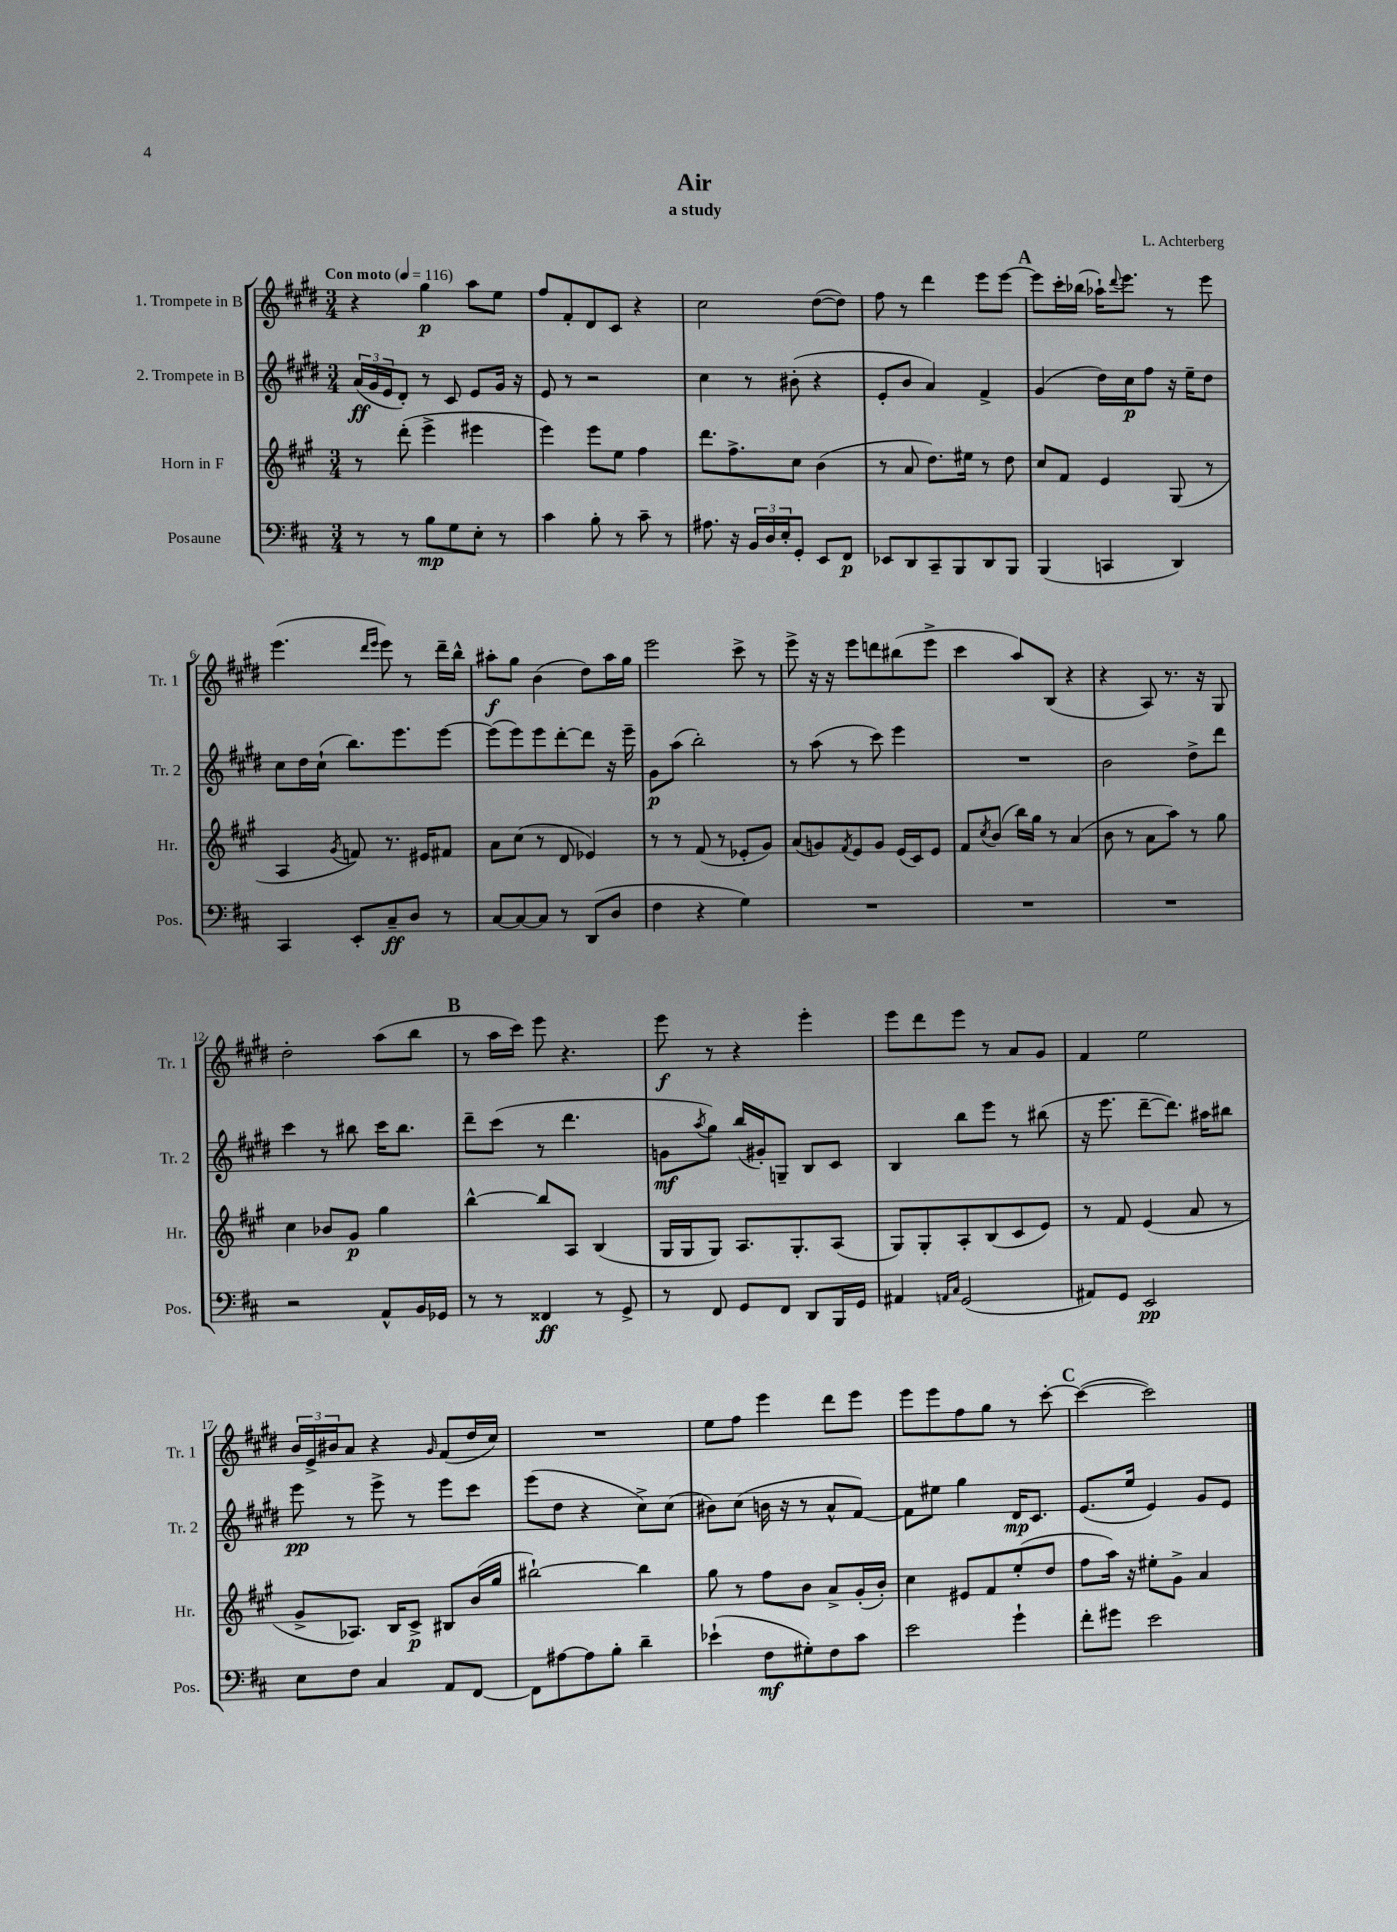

**kern	**kern	**kern	**kern
*staff4	*staff3	*staff2	*staff1
*clefF4	*clefG2	*clefG2	*clefG2
*k[f#c#]	*k[f#c#g#]	*k[f#c#g#d#]	*k[f#c#g#d#]
*M3/4	*M3/4	*M3/4	*M3/4
*MM116	*MM116	*MM116	*MM116
8r	8r	(24a	4r
.	.	24g#	.
.	.	24e	.
8r	(8ddd'	8d#')	.
8B	4eee^	8r	4gg#
8G	.	8c#	.
8E'	4eee#	8e	8aa
8r	.	16g#	8ee
.	.	16r	.
=	=	=	=
4c#	4eee)	8e	8ff#
.	.	8r	8f#'
8B'	8eee	2r	8d#
8r	8ee	.	8c#
8c#~	4ff#	.	4r
8r	.	.	.
=	=	=	=
8.A#	8.ddd	4cc#	2cc#
16r	8.ff#^	.	.
24BB	.	8r	.
24D	.	.	.
24E'	.	.	.
8GG'	8cc#	(8b#'	.
8EE	(4b	4r	([8dd#
8FF#	.	.	8dd#])
=	=	=	=
8EE-	8r	8e'	8ff#
8DD	8a	8b	8r
8CC#~	8.dd)	4a)	4ddd#
8BBB	.	.	.
.	16ee#	.	.
8DD	8r	4f#^	8eee
8BBB	8dd	.	[8eee
=	=	=	=
(4BBB	8cc#	(4g#	8eee]
.	8f#	.	16ccc#'
.	.	.	(16bb-
4CC	4e	16dd#)	16aa-`)
.	.	.	8qqddd#
.	.	16cc#	8.eee
.	.	8ff#	.
4DD)	(8G#	16r	8r
.	.	16ee~	.
.	8r	8dd#	8eee
=	=	=	=
4CC#	4A	8cc#	(4.eee
.	.	16dd#	.
.	.	(16cc#`	.
.	8qg#	.	.
8EE'	8f)	8.bb)	.
.	.	.	16qqddd#
.	.	.	16qqeee
8C#~	8.r	.	8eee)
.	.	8.eee	.
8D	.	.	8r
.	16e#	.	.
8r	8f#	[8eee	16ddd#~
.	.	.	16bb^^
=	=	=	=
[8C#	8a	(8eee]	8aa#'
8C#_	(8cc#	8eee)	8gg#
8C#]	8r	8eee	(4b
8r	8d	[8ddd#'	.
(8DD	4e-)	8ddd#]	8dd#)
8D	.	16r	16aa#
.	.	16eee~	16gg#
=	=	=	=
4F#	8r	8g#	2eee
.	8r	(8aa	.
4r	(8f#	2bb')	.
.	8r	.	.
4G)	8e-'	.	8ccc#^
.	8g#)	.	8r
=	=	=	=
2.r	(8a	8r	8eee^
.	8g)	(8aa	16r
.	.	.	16r
.	8qf#	.	.
.	8e	8r	8eee
.	8g	8ccc#)	8ddd
.	(16e	4eee	(8bb#
.	16c#)	.	.
.	8e	.	8eee^
=	=	=	=
2.r	8f#	2.r	4ccc#
.	8qcc#	.	.
.	(8b	.	.
.	16bb)	.	8aa)
.	16gg#	.	.
.	8r	.	(8B
.	(4a	.	4r
=	=	=	=
2.r	8b	2b	4r
.	8r	.	.
.	8a	.	8A)
.	8aa)	.	8.r
.	8r	8dd#^	.
.	.	.	16r
.	8gg#	8ddd#	8G#
=	=	=	=
2r	4cc#	4ccc#	2dd#'
.	8b-	8r	.
.	8g#	8bb#	.
8AA^^	4gg#	16ccc#	(8aa
.	.	8.bb#	.
16BB	.	.	8bb
16GG-	.	.	.
=	=	=	=
8r	[4bb^^	8ddd#~	8r
8r	.	(8ccc#	16aa
.	.	.	16ccc#)
4FF##	8bb]	8r	8eee
.	8A	4.ddd#	4.r
8r	(4B	.	.
8GG^	.	.	.
=	=	=	=
8r	16G#	8g	8eee
.	16G#	.	.
.	.	8qaa	.
8FF#	8G#)	8gg#)	8r
8GG	8.A	(16bb	4r
.	.	16g#')	.
8FF#	.	8G~	.
.	8.G#'	.	.
8DD	.	8B	4eee'
16BBB	(8A	8c#	.
16GG	.	.	.
=	=	=	=
4AA#	8G#)	4B	8eee
.	8G#'	.	8ddd#
16qqAA	.	.	.
16qqC#	.	.	.
(2GG	8A'	8bb	8eee
.	(8B	8eee	8r
.	8c#	8r	8a
.	8e)	(8bb#	8g#
=	=	=	=
8AA#)	8r	16r	4f#
.	.	8.eee	.
8GG	8f#	.	.
2EE	(4e	[8ddd#~	2ee
.	.	8.ddd#])	.
.	8a	.	.
.	.	16aa#	.
.	8r	8bb#	.
=	=	=	=
8E	8g#^	8eee	24b
.	.	.	24e^
.	.	.	24b#
8F#	8.A-)	8r	8a
4C#	.	8eee^	4r
.	16B	.	.
.	8c#^	8r	.
.	.	.	16qqg#
8AA	8B#	8eee	(8f#
[8FF#	(16b	8ccc#	16dd#
.	16gg#	.	16cc#)
=	=	=	=
8FF#]	[2bb#`)	(8eee	2.r
[8A#	.	8dd#	.
8A#]	.	4r	.
8B'	.	.	.
4d~	4bb#]	8cc#^)	.
.	.	(8cc#	.
=	=	=	=
(4e-`	8gg#	8b#)	8ee
.	8r	(8cc#	8ff#
8F#	8ff#	16b	4eee
.	.	16r	.
8G#')	8b	8r	.
8F#	8a^	8a^^	8ddd#
8c#	(16g#'	[8f#)	8eee
.	16b')	.	.
=	=	=	=
2e	4cc#	8f#]	8eee
.	.	8ee#	8eee
.	8e#	4gg#	8ff#
.	8f#	.	8gg#
4g`	(8ee'	16d#	8r
.	.	8.c#	.
.	8dd	.	[8ccc#'
=	=	=	=
8f#'	8ff#	(8.e	(4ccc#_
8g#	16aa)	.	.
.	16r	16ee	.
2e	8ee#'	4e)	2ccc#])
.	8g#^	.	.
.	4a	8g#	.
.	.	8e	.
==	==	==	==
*-	*-	*-	*-
